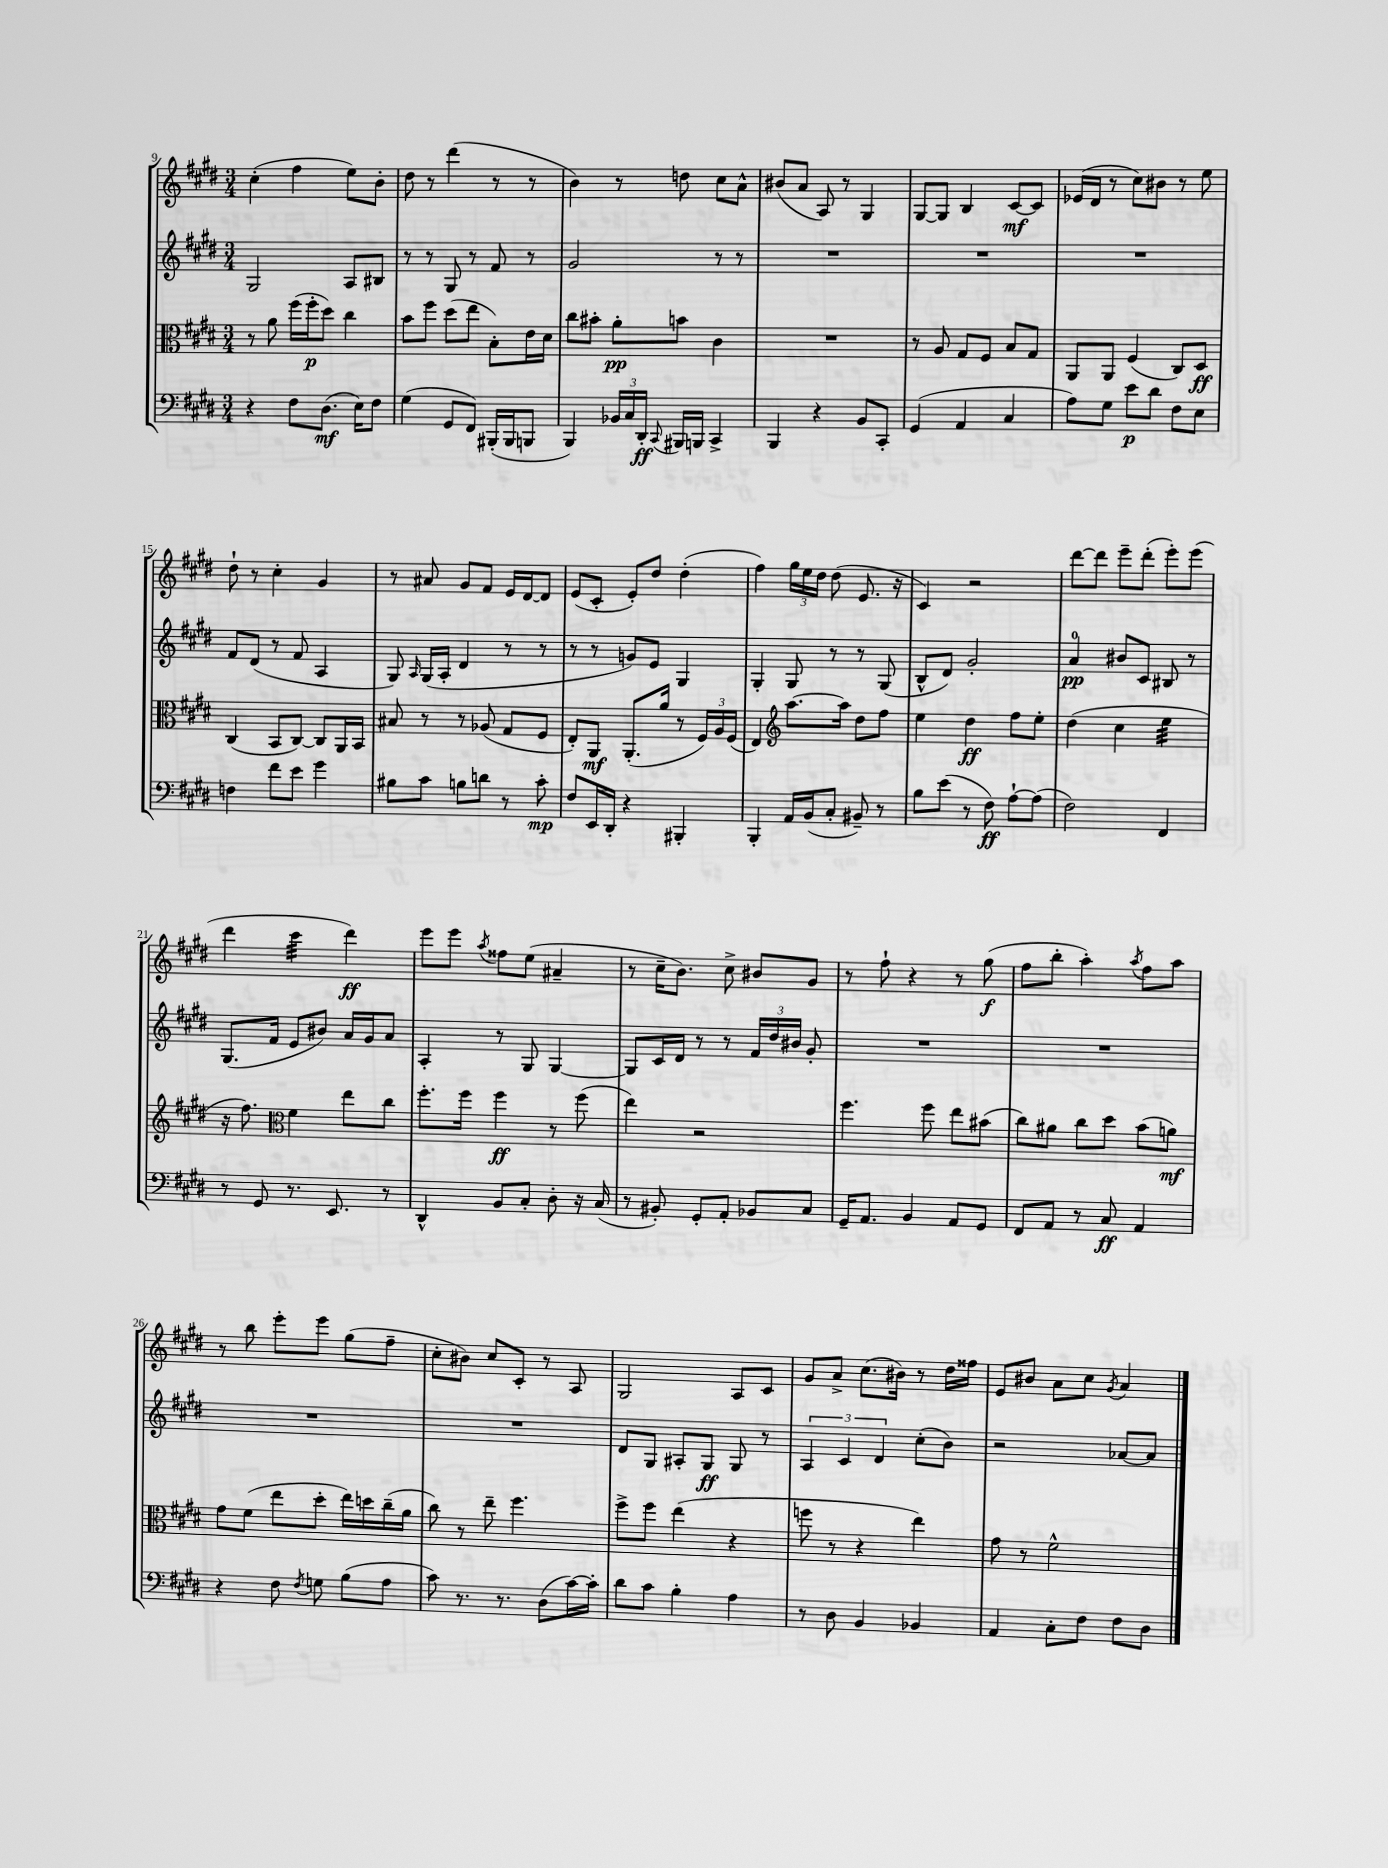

**kern	**dynam	**kern	**dynam	**kern	**dynam	**kern	**dynam
*part4	*part4	*part3	*part3	*part2	*part2	*part1	*part1
*staff4	*staff4	*staff3	*staff3	*staff2	*staff2	*staff1	*staff1
*clefF4	*	*clefC3	*	*clefG2	*	*clefG2	*
*k[f#c#g#d#]	*	*k[f#c#g#d#]	*	*k[f#c#g#d#]	*	*k[f#c#g#d#]	*
*M3/4	*	*M3/4	*	*M3/4	*	*M3/4	*
=9	=9	=9	=9	=9	=9	=9	=9
4r	.	8r	.	2G#/	.	(4cc#'\	.
.	.	8a\	.	.	.	.	.
8F#\L	.	(16ff#\LL	.	.	.	4ff#\	.
.	.	16ff#'\J	p	.	.	.	.
(8.D#\J	mf	8dd#\J)	.	.	.	.	.
.	.	4cc#\	.	8A/L	.	8ee\L)	.
16E\KL)	.	.	.	.	.	.	.
8F#\J	.	.	.	8B#X/J	.	8b'\J	.
=10	=10	=10	=10	=10	=10	=10	=10
(4G#\	.	8b\L	.	8r	.	8dd#\	.
.	.	8ff#\J	.	8r	.	8r	.
8GG#/L	.	(8dd#\L	.	8G#/	.	(4ddd#\	.
8FF#/J)	.	8ee\J	.	8r	.	.	.
(16BBB#X'/LL	.	8B'\L)	.	8f#/	.	8r	.
16BBB#/J	.	.	.	.	.	.	.
8BBBn/J	.	16e\L	.	8r	.	8r	.
.	.	16d#\JJ	.	.	.	.	.
=11	=11	=11	=11	=11	=11	=11	=11
4BBB/)	.	8cc#\L	.	2g#/	.	4b\)	.
.	.	8b#X'\J	.	.	.	.	.
24BB-X/LL	.	8a'\L	pp	.	.	8r	.
24C#/	.	.	.	.	.	.	.
24DD#'/JJ	ff	.	.	.	.	.	.
8qqCC#/	.	.	.	.	.	.	.
16BBB#X/LL	.	8bn\J	.	.	.	8ddn\	.
16BBBn/JJ	.	.	.	.	.	.	.
4CC#^/	.	4c#\	.	8r	.	8cc#\L	.
.	.	.	.	8r	.	8a^^\J	.
=12	=12	=12	=12	=12	=12	=12	=12
4BBB/	.	2.r	.	2.r	.	(8b#X/L	.
.	.	.	.	.	.	8a/J	.
4r	.	.	.	.	.	8A/)	.
.	.	.	.	.	.	8r	.
8BB/L	.	.	.	.	.	4G#/	.
8CC#'/J	.	.	.	.	.	.	.
=13	=13	=13	=13	=13	=13	=13	=13
(4GG#/	.	8r	.	2.r	.	[8G#/L	.
.	.	8A/	.	.	.	8G#/J]	.
4AA/	.	8G#/L	.	.	.	4B/	.
.	.	8F#/J	.	.	.	.	.
4C#/	.	8B/L	.	.	.	[8c#/L	mf
.	.	8G#/J	.	.	.	8c#/J]	.
=14	=14	=14	=14	=14	=14	=14	=14
8A\L)	.	8AA/L	.	2.r	.	(16e-X/LL	.
.	.	.	.	.	.	16d#/JJ	.
8G#\J	.	8AA/J	.	.	.	8r	.
8e\L	p	(4F#/	.	.	.	8cc#\L)	.
8d#\J	.	.	.	.	.	8b#X\J	.
8F#\L	.	8C#/L)	.	.	.	8r	.
8E\J	.	8D#/J	ff	.	.	8ee\	.
!!LO:LB:g=z
=15	=15	=15	=15	=15	=15	=15	=15
4Fn\	.	(4C#/	.	8f#/L	.	8dd#`\	.
.	.	.	.	(8d#/J	.	8r	.
8f#\L	.	8BB/L	.	8r	.	4cc#'\	.
8e\J	.	[8C#/J)	.	8f#/	.	.	.
4g#\	.	8C#/L]	.	4A/	.	4g#/	.
.	.	16AA/L	.	.	.	.	.
.	.	16BB/JJ	.	.	.	.	.
=16	=16	=16	=16	=16	=16	=16	=16
8B#X\L	.	8B#X/	.	8G#/)	.	8r	.
.	.	.	.	16qqA/	.	.	.
8c#\J	.	8r	.	(16G#/LL	.	8a#X/	.
.	.	.	.	16A'/JJ	.	.	.
8Bn\L	.	8r	.	4d#/	.	8g#/L	.
8dn\J	.	(8A-X/	.	.	.	8f#/J	.
8r	.	8G#/L	.	8r	.	16e/LL	.
.	.	.	.	.	.	[16d#/J	.
8c#'\	mp	8F#/J	.	8r	.	8d#/J]	.
=17	=17	=17	=17	=17	=17	=17	=17
8F#/L	.	8E'/L)	.	8r	.	(8e/L	.
16EE/L	.	8AA/J	mf	8r	.	8c#'/J	.
16DD#'/JJ	.	.	.	.	.	.	.
4r	.	(8.AA'/L	.	8gn/L)	.	8e'/L)	.
.	.	.	.	8e/J	.	8dd#/J	.
.	.	16a/Jk	.	.	.	.	.
4BBB#X'/	.	8r	.	4G#/	.	(4dd#'\	.
.	.	24F#/LL)	.	.	.	.	.
.	.	24A/	.	.	.	.	.
.	.	(24F#/JJ	.	.	.	.	.
=18	=18	=18	=18	=18	=18	=18	=18
4BBB'/	.	4E/)	.	4G#'/	.	4ff#\)	.
*	*	*clefG2	*	*	*	*	*
16AA/LL	.	[8.aa\L	.	8G#/	.	24gg#\LL	.
.	.	.	.	.	.	24ee\	.
(16BB/J	.	.	.	.	.	.	.
.	.	.	.	.	.	24dd#\JJ	.
8C#'/J	.	.	.	8r	.	(8dd#\	.
.	.	16aa\Jk]	.	.	.	.	.
8BB#X~/)	.	8dd#\L	.	8r	.	8.e/	.
8r	.	8ff#\J	.	(8G#/	.	.	.
.	.	.	.	.	.	16r	.
=19	=19	=19	=19	=19	=19	=19	=19
8B\L	.	4ee\	.	8B^^/L	.	4c#/)	.
(8e\J	.	.	.	8d#/J)	.	.	.
8r	.	4dd#\	ff	2g#'/	.	2r	.
8F#\)	ff	.	.	.	.	.	.
[8A`\L	.	8ff#\L	.	.	.	.	.
(8A\J]	.	8ee'\J	.	.	.	.	.
=20	=20	=20	=20	=20	=20	=20	=20
2F#\)	.	(4dd#\	.	4a/	pp	[8ddd#\L	.
.	.	.	.	.	.	8ddd#\J]	.
.	.	4cc#\	.	8b#X/L	.	8eee~\L	.
.	.	.	.	8c#/J	.	(8ddd#'\J	.
*	*	*tremolo	*	*	*	*	*
4FF#/	.	32ee\LLL	.	8B#X/	.	8eee'\L)	.
.	.	32ee\	.	.	.	.	.
.	.	32ee\	.	.	.	.	.
.	.	32ee\	.	.	.	.	.
.	.	32ee\	.	8r	.	(8eee\J	.
.	.	32ee\	.	.	.	.	.
.	.	32ee\	.	.	.	.	.
.	.	32ee\JJJ	.	.	.	.	.
*	*	*Xtremolo	*	*	*	*	*
!!LO:LB:g=z
=21	=21	=21	=21	=21	=21	=21	=21
8r	.	16r	.	(8.G#/L	.	4ddd#\	.
.	.	8.ff#\)	.	.	.	.	.
8GG#/	.	.	.	.	.	.	.
.	.	.	.	16f#/Jk	.	.	.
*	*	*clefC3	*	*	*	*	*
*	*	*	*	*	*	*tremolo	*
8.r	.	4f#\	.	8e/L	.	32ccc#\LLL	.
.	.	.	.	.	.	32ccc#\	.
.	.	.	.	.	.	32ccc#\	.
.	.	.	.	.	.	32ccc#\	.
.	.	.	.	8b#X/J)	.	32ccc#\	.
.	.	.	.	.	.	32ccc#\	.
8.EE/	.	.	.	.	.	32ccc#\	.
.	.	.	.	.	.	32ccc#\JJJ	.
*	*	*	*	*	*	*Xtremolo	*
.	.	8ee\L	.	16a/LL	.	4ddd#\)	ff
.	.	.	.	16g#/J	.	.	.
8r	.	8cc#\J	.	8a/J	.	.	.
=22	=22	=22	=22	=22	=22	=22	=22
4DD#^^/	.	8.ff#'\L	.	4A'/	.	8eee\L	.
.	.	.	.	.	.	8eee\J	.
.	.	16ff#\Jk	.	.	.	.	.
.	.	.	.	.	.	8qaa/	.
8BB/L	.	4ff#\	ff	8r	.	8ff##X\L	.
8C#'/J	.	.	.	8G#/	.	(8ee\J	.
8D#'\	.	8r	.	[4G#/	.	4a#X~/	.
16r	.	(8ff#\	.	.	.	.	.
(16C#/	.	.	.	.	.	.	.
=23	=23	=23	=23	=23	=23	=23	=23
8r	.	4ee\)	.	8G#/L]	.	8r	.
8BB#X'/)	.	.	.	16c#/L	.	16cc#~\KL	.
.	.	.	.	16d#/JJ	.	8.b\J)	.
8GG#'/L	.	2r	.	8r	.	.	.
8AA'/J	.	.	.	8r	.	8cc#^\	.
8BB-X/L	.	.	.	24f#/LL	.	8b#X/L	.
.	.	.	.	24dd#/	.	.	.
.	.	.	.	24b#X/JJ	.	.	.
8C#/J	.	.	.	8g#'/	.	8g#/J	.
=24	=24	=24	=24	=24	=24	=24	=24
16GG#~/KL	.	4.ff#\	.	2.r	.	8r	.
8.AA/J	.	.	.	.	.	.	.
.	.	.	.	.	.	8ff#`\	.
4BB/	.	.	.	.	.	4r	.
.	.	8ff#\	.	.	.	.	.
8AA/L	.	8ee\L	.	.	.	8r	.
8GG#/J	.	(8b#X\J	.	.	.	(8gg#\	f
=25	=25	=25	=25	=25	=25	=25	=25
8FF#/L	.	8cc#\L)	.	2.r	.	8ff#\L	.
8AA/J	.	8a#X\J	.	.	.	8bb'\J	.
8r	.	8cc#\L	.	.	.	4aa'\)	.
8C#/	ff	8dd#\J	.	.	.	.	.
.	.	.	.	.	.	8qaa/	.
4AA/	.	(8b\L	.	.	.	8ff#\L	.
.	.	8an\J)	mf	.	.	8aa\J	.
!!LO:LB:g=z
=26	=26	=26	=26	=26	=26	=26	=26
4r	.	8g#\L	.	2.r	.	8r	.
.	.	(8f#\J	.	.	.	8bb\	.
8F#\	.	8ee\L	.	.	.	8eee'\L	.
8qF#/	.	.	.	.	.	.	.
8Gn\	.	8dd#'\J	.	.	.	8eee\J	.
(8B\L	.	16ee\LL)	.	.	.	(8gg#\L	.
.	.	16ddn\	.	.	.	.	.
8A\J	.	(16cc#~\	.	.	.	8ff#~\J	.
.	.	16a\JJ	.	.	.	.	.
=27	=27	=27	=27	=27	=27	=27	=27
8c#\)	.	8cc#\)	.	2.r	.	8cc#'\L	.
8.r	.	8r	.	.	.	8b#X\J)	.
.	.	8ee~\	.	.	.	8cc#/L	.
8.r	.	.	.	.	.	.	.
.	.	4.ff#\	.	.	.	8c#'/J	.
(8D#\L	.	.	.	.	.	8r	.
[16c#\L)	.	.	.	.	.	8A/	.
16c#'\JJ]	.	.	.	.	.	.	.
=28	=28	=28	=28	=28	=28	=28	=28
8d#\L	.	8ff#^\L	.	8d#/L	.	2G#/	.
8c#\J	.	8ff#\J	.	8G#/J	.	.	.
4B'\	.	(4ee\	.	8A#X'/L	.	.	.
.	.	.	.	8G#/J	ff	.	.
4A\	.	4r	.	8G#/	.	8A/L	.
.	.	.	.	8r	.	8c#/J	.
=29	=29	=29	=29	=29	=29	=29	=29
8r	.	8ffn\	.	6A/	.	8g#/L	.
8D#\	.	8r	.	.	.	8a^/J	.
.	.	.	.	6c#/	.	.	.
4BB/	.	4r	.	.	.	(8.cc#\L	.
.	.	.	.	6d#/	.	.	.
.	.	.	.	.	.	16b#X\Jk)	.
4BB-X/	.	4ee\)	.	(8cc#'\L	.	8r	.
.	.	.	.	8b\J)	.	16dd#\LL	.
.	.	.	.	.	.	16ff##X\JJ	.
=30	=30	=30	=30	=30	=30	=30	=30
4AA/	.	8g#\	.	2r	.	8e/L	.
.	.	8r	.	.	.	8b#X/J	.
8C#'\L	.	2f#^^\	.	.	.	8a\L	.
8F#\J	.	.	.	.	.	8cc#\J	.
.	.	.	.	.	.	8qg#/	.
8F#\L	.	.	.	[8a-X/L	.	4a/	.
8D#\J	.	.	.	8a-/J]	.	.	.
==	==	==	==	==	==	==	==
*-	*-	*-	*-	*-	*-	*-	*-
